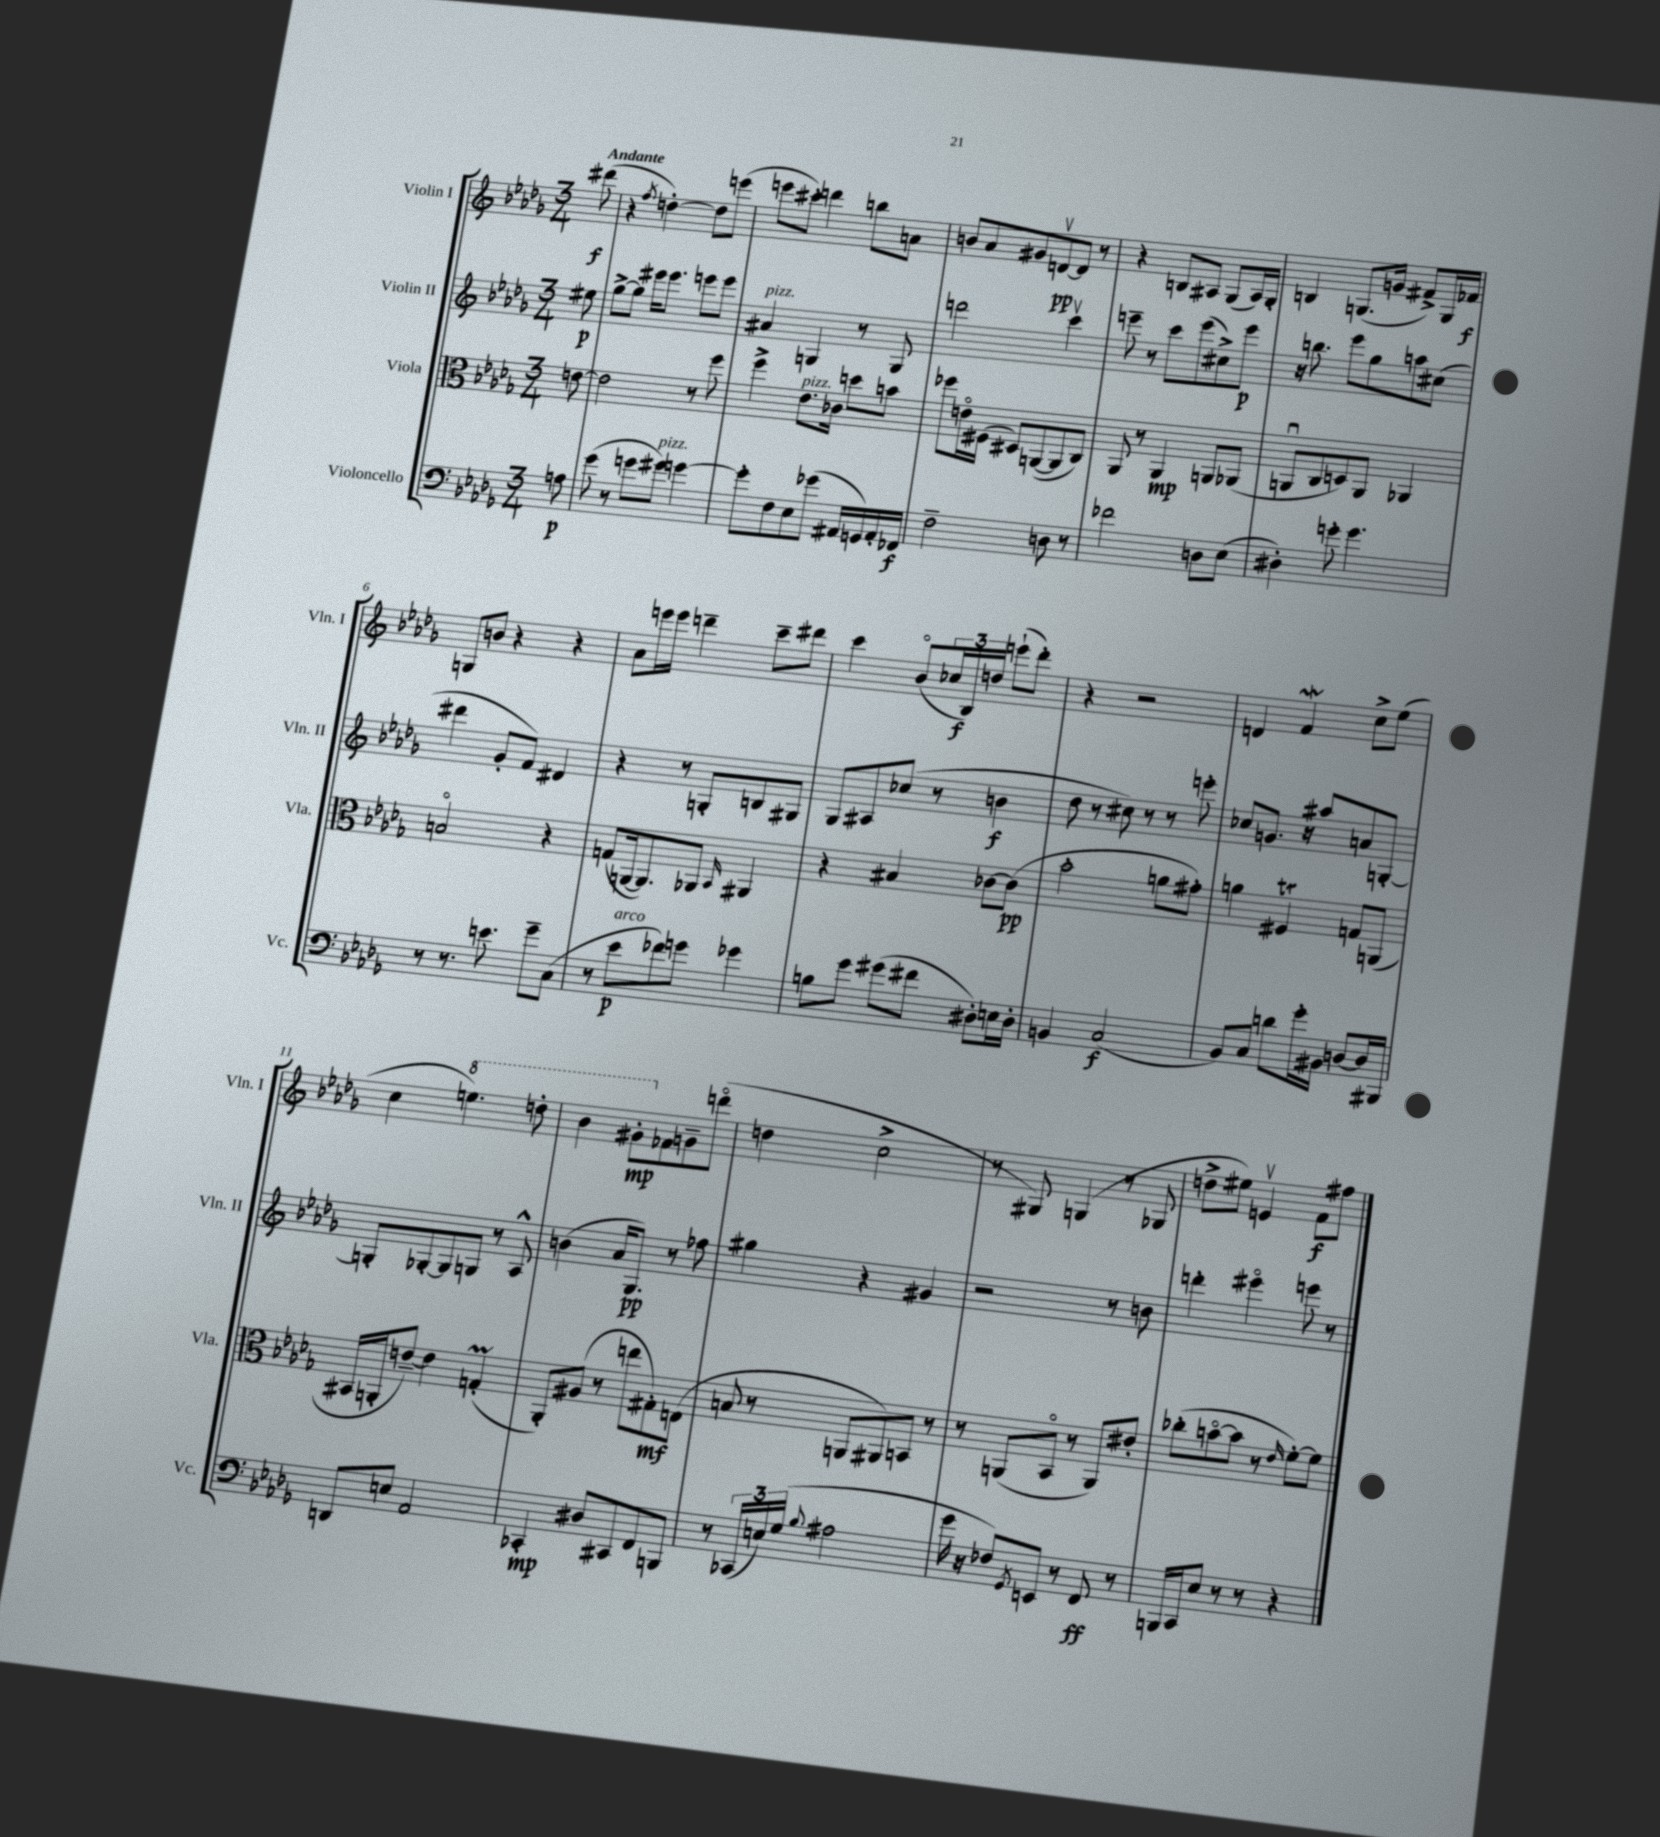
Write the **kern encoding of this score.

**kern	**kern	**kern	**kern
*staff4	*staff3	*staff2	*staff1
*clefF4	*clefC3	*clefG2	*clefG2
*k[b-e-a-d-g-]	*k[b-e-a-d-g-]	*k[b-e-a-d-g-]	*k[b-e-a-d-g-]
*M3/4	*M3/4	*M3/4	*M3/4
8A\	[8e\	8ee#\	(8ddd#\
=	=	=	=
(8g-\	2e\]	[8gg-^\L	4r
8r	.	8gg-\]J	.
.	.	.	8qff/
8g\L	.	16eee#\LK	[4dd'\)
.	.	8.eee#\J	.
8g#\J)	.	.	.
[4g\	8r	8eee\L	8dd\]L
.	8ff\	8eee\J	(8eee\J
=	=	=	=
8g'\]L	4ff^\	4a#/	8eee\L
8F\	.	.	8ccc#'\J)
8E-\	8.e-\L	4G/	4ddd\
(8g-\J	.	.	.
.	16c-\Jk	.	.
16AA#/LL	8dd\L	8r	8bb\L
16GG/)	.	.	.
16AA#'/	8b\J	8G/	8a\J
16FF-/JJ	.	.	.
=	=	=	=
2F~\	8ff-\L	2ddd\	8b/L
.	16eo\L	.	8a-/
.	(16F#\JJ	.	.
.	8D#/L)	.	8g#/
.	([8AA/	.	[8dv/
8D\	8AA/]	4cccv\	8d/]J
8r	8C/J)	.	8r
=	=	=	=
2f-\	8AA-/	8eee~\	4r
.	8r	8r	.
.	4AA-/	8ccc\L	8B/L
.	.	(8eee\	8A#/J
8D\L	8AA/L	8cc#^\)	(8G-/L
(8E-\J	(8AA-/J	8eee\J	16A#/L)
.	.	.	16G-'/JJ
=	=	=	=
4D#'\)	8AAu/L	16r	4B/
.	.	8.bb\	.
.	8C/	.	.
8g'\	8D/)	8eee-\L	(8.G/L
4.g\	8AA/J	8gg-\	.
.	.	.	16g/Jk
.	4AA-/	8aa\	8f#^/L)
.	.	(8cc#\J	16G/L
.	.	.	16f-/JJ
=	=	=	=
8r	2Bo/	4ddd#\	8G/L
8.r	.	.	8b/J
.	.	8g-'/L	4r
8.e\	.	.	.
.	.	8f/J)	.
8g-~\L	4r	4d#/	4r
(8C\J	.	.	.
=	=	=	=
8r	(8G/L	4r	8a-\L
8e-\L	[16AA/k	.	16eee\L
.	8.AA/])	.	16eee\JJ
8f-\)	.	8r	4ddd~\
8g\J	8AA-/J	8G'/L	.
.	16qqBB-/	.	.
4g-\	4AA#/	8B/	8ccc~\L
.	.	8G#/J	8ddd#\J
=	=	=	=
8B\L	4r	8G-/L	4ccc\
8g-\J	.	8A#/	.
(8g#\L	4B#/	(8cc-/J	(8b-o/L
8f#\J	.	8r	24cc-/L
.	.	.	24B-/)
.	.	.	24dd/JJ
8D#'\L)	[8c-\L	4b\	(8eee`\L
16E\L	(8c-\]J	.	8ddd-'\J)
16D#'\JJ	.	.	.
=	=	=	=
4BB/	2b-'\	8dd-\	4r
.	.	8r	.
(2C/	.	8cc#\)	2r
.	.	8r	.
.	8a\L	8r	.
.	8g#'\J)	8eee'\	.
=	=	=	=
8BB-/L)	4a\	8cc-/L	4d/
8C/J	.	8.g/J	.
8d\L	4F#/	.	4f/
.	.	16r	.
16g-'\L	.	8aa#/L	.
16BB#\JJ	.	.	.
[8D/L	8G/L	8a/	8cc^\L
16D/]L	(8AA/J	[8G'/J	(8ee-\J
16BBB#/JJ	.	.	.
=	=	=	=
8DD/L	16BB#/LL	8G'/]L	4cc\
.	16AA'/J	.	.
8E/J	[8e~/J)	[8G-'/	.
2AA-/	4e\]	8G-/]	4.eee\)
.	.	8G/J	.
.	(4G'/	8r	.
.	.	8A-^^/	8ddd'\
=	=	=	=
4CC-'/	8AA-'/L)	(4b\	4bb-\
.	(8A#/J	.	.
8D#/L	8r	16a-/LK	8gg#'\L
.	.	8.G-/J)	.
8CC#/	8ee\L	.	8f-\
8FF/	8G#'\)	8r	8g~\
8BBB/J	(8E\J	8ff-\	(8dddo\J
=	=	=	=
8r	8B/	4gg#\	4dd\
(24CC-/LL	8r	.	.
24E/)	.	.	.
(24G-/JJ	.	.	.
8qqB-/	.	.	.
2A#\	8AA/L	4r	2cc^\
.	8AA#/)	.	.
.	8BB/J	4g#/	.
.	8r	.	.
=	=	=	=
16g-\	8r	2r	8r
16r	.	.	.
8F-/L)	(8AA/L	.	8G#/)
8qGG-/	.	.	.
8EE/J	8BB-o/J	.	(4G/
8r	8r	.	.
8FF/	8AA/L)	8r	8r
8r	8e#'/J	8b\	8G-/
=	=	=	=
16BBB/LL	(8cc-'\L	4ddd'\	8dd^\L
16CC/J	.	.	.
8E-/J	[8bo\	.	8ee#\J)
8r	8b\]J	4eee#o\	4ev/
8r	8r	.	.
.	16qqe-/	.	.
4r	[8f'\L)	8eee\	8f\L
.	8f\]J	8r	8ff#\J
==	==	==	==
*-	*-	*-	*-
